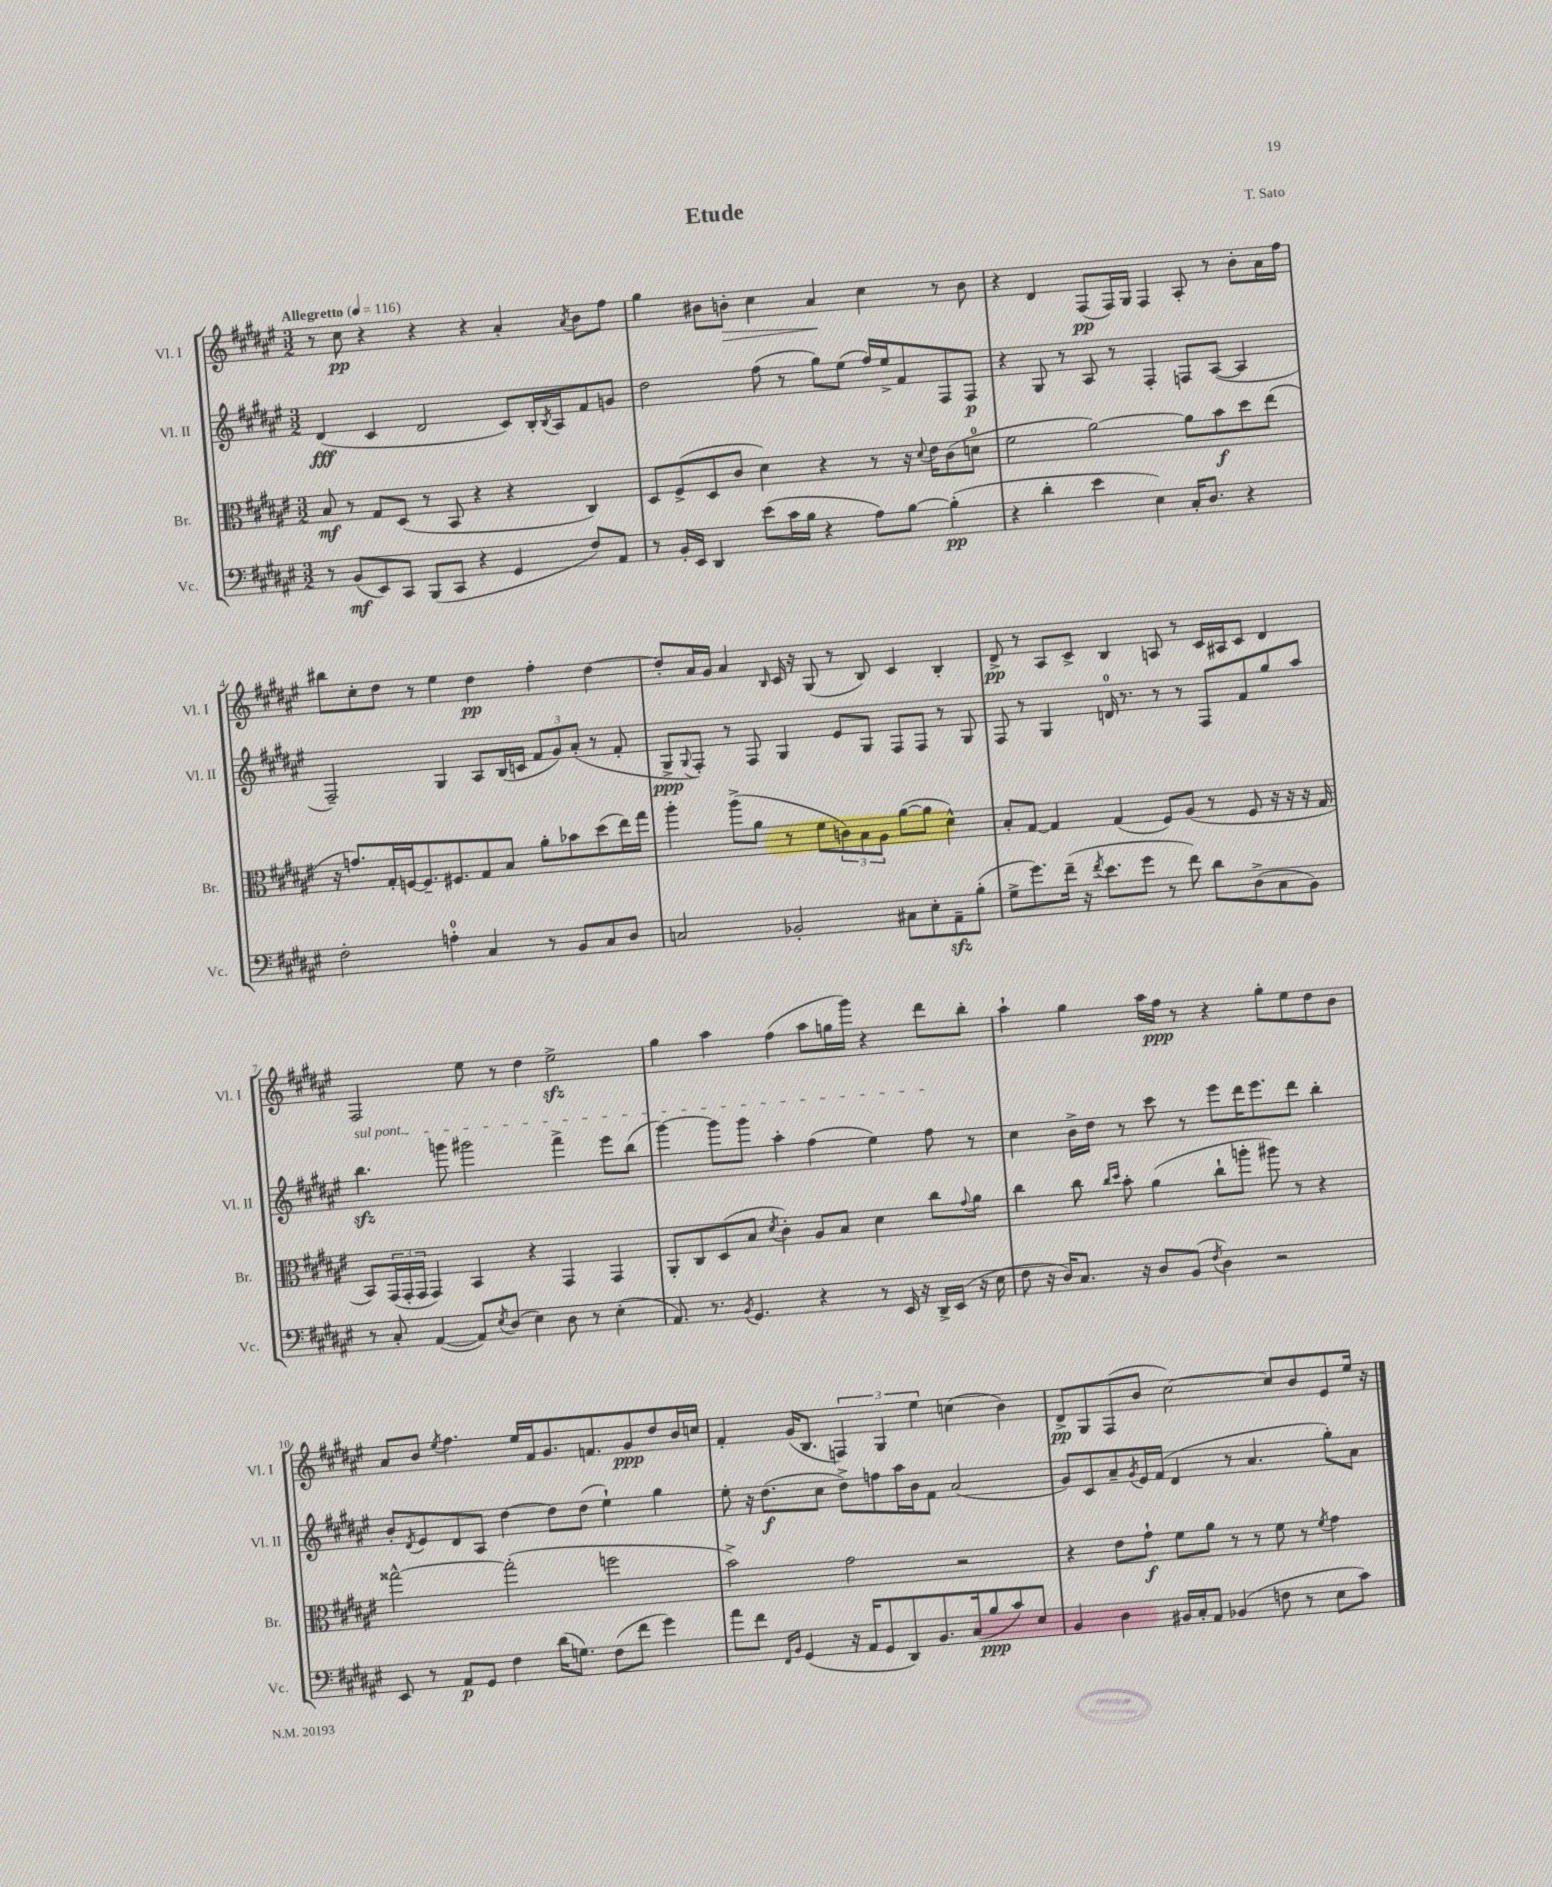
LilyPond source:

\header { title = "Etude" composer = "T. Sato" }
<<
\new StaffGroup <<
\new Staff = "s0" \with { instrumentName = "Vl. I" shortInstrumentName = "Vl. I" } {
    \clef treble \key fis \major \numericTimeSignature \time 3/2 \tempo "Allegretto" 4 = 116
    r8 cis''8\pp r4 r4 r4 ais'4-. \acciaccatura { ais'8 } b'8 fis''8 |
    gis''4 bis'8 b'8-.\> cis''4 ais'4\! cis''4 r8 b'8 |
    r4 dis'4 fis8\pp( fis16) gis16 fis4 ais8-. r8 b'8-. ais'16 fis''16 |
    bis''8 cis''8-. dis''8 r8 eis''4 dis''4\pp fis''4-. dis''4~ |
    dis''8-. ais'16 gis'16 ais'4 \grace { b16 } cis'16 r16 gis8( r8 b8) cis'4 b4-. |
    dis'8->\pp r8 ais8 cis'8-> b4 a8 r8 cis'16 ais16 cis'8 dis'4 |
    fis2 eis''8 r8 dis''4 eis''2->\sfz |
    gis''4 ais''4 fis''4( ais''8 g''16 gis'''16) r4 dis'''8 b''8-. |
    ais''4-! gis''4 ais''16 fis''16\ppp r8 r4 gis''8-. eis''8 dis''8 b'8 |
    ais'8 b'8 \acciaccatura { eis''8 } fis''4. eis''16 fis'16 gis'8. f'8. gis'8\ppp dis''8 b'16 c''16 |
    fis'4-. gis'16( b8. \tuplet 3/2 { f4) gis4 eis''4 } c''4( b'4) |
    dis'8->\pp gis8 fis8( b'8 cis''2~) cis''8 b'8 eis'8 eis''16 r16 \bar "|." |
}
\new Staff = "s1" \with { instrumentName = "Vl. II" shortInstrumentName = "Vl. II" } {
    \clef treble \key fis \major \numericTimeSignature \time 3/2
    dis'4\fff( cis'4 dis'2 cis'8) b16-. \acciaccatura { b8 } ais16 fis'8 g'8 |
    dis''2 fis''8( r8 gis''8) eis''8( fis''16) eis''16-> fis'8 fis8 fis8\p |
    r4 gis8 r8 ais8 r8 fis4-. f8 ais8~( ais4 |
    fis2--) gis4 ais8 b16( c'16 \tuplet 3/2 { fis'8 gis'8) ais'8-.( } r8 fis'8-. |
    gis8->\ppp \appoggiatura { gis8 } fis8-.) r8 fis8 gis4 eis'8 gis8 fis8 fis8 r8 gis8 |
    fis8 r8 gis4 d'16-0 r8. r8 r8 fis8 fis'8 gis''8 ais''8 |
    \once \override TextSpanner.bound-details.left.text = \markup { \italic "sul pont." } b''4.\sfz\startTextSpan g'''8 gis'''2 fis'''4-> eis'''8 b''8( |
    gis'''4~) gis'''8 gis'''8 ais''4-. fis''4( eis''4) fis''8\stopTextSpan r8 |
    cis''4 b'16-> dis''16 r8 cis'''8 r8 eis'''8 dis'''16 eis'''8. dis'''8 b''4-. |
    b'8-. \acciaccatura { dis'8 } eis'8 dis'8 ais8 dis''4~ dis''8 dis''8( eis''4-!) gis''4 |
    eis''8-. r16 dis''8.\f( cis''8 dis''8->) f''8 ais''16 b'16 fis'8 ais'2( |
    gis'8) cis'8 ais'8-- \acciaccatura { gis'8 } eis'16 fis'16( dis'4 r8 ais'4. gis''8-.) ais'8 \bar "|." |
}
\new Staff = "s2" \with { instrumentName = "Br." shortInstrumentName = "Br." } {
    \clef alto \key fis \major \numericTimeSignature \time 3/2
    b8\mf r8 gis8 dis8( r8 b,8 r4 r4 cis4) |
    dis8 fis8->( dis8 cis'8 dis'4) r4 r8 r16 \appoggiatura { dis'8 } eis'16 cis'8( d'8-0 |
    fis'2 ais'2~) ais'8 b'8\f dis''8 eis''8( |
    r16 g'8.) gis16-. f16~ f8.-- fis8. gis8 b8 ais'8-. bes'8 dis''8( eis''16) gis''16 |
    ais''4-. ais''8->( ais'8 r8 fis'8 \tuplet 3/2 { c'8) b8 ais8 } ais'8~( ais'8 dis'4-^) |
    b8-. gis8~ gis4 gis4( fis8) ais8( r8 fis8 r16 r16 r16 gis16 |
    b,8) \tuplet 3/2 { gis,16( gis,16-. gis,16 } gis,4) b,4 r4 gis,4 gis,4 |
    ais,8-. cis8 dis8( b8 \acciaccatura { dis'8 } cis'4-.) ais8 b8 dis'4 cis''8 \appoggiatura { gis'8 } ais'8 |
    cis''4 cis''8 \grace { cis''16 dis''16 } b'8-. ais'4( cis''8-! a''8-. ais''8) r8 r4 |
    gisis''2~-^ gisis''2-.( f''2 |
    b'2->) gis'2 r2 |
    r4 eis'8 gis'8-!\f fis'8 ais'8 r8 r8 fis'8 r8 \acciaccatura { fis'8 } gis'4 \bar "|." |
}
\new Staff = "s3" \with { instrumentName = "Vc." shortInstrumentName = "Vc." } {
    \clef bass \key fis \major \numericTimeSignature \time 3/2
    r8 b,8\mf( eis,8) cis,8 b,,8( cis,8 r4 gis,4 fis8) ais,8 |
    r8 b,16-. eis,16 dis,4 eis'8( cis'16 b16 r4 ais8) b8~ b4-.\pp( |
    r4 dis'4-. eis'4 eis4) cis16-. dis8. r4 |
    fis2-. a4-0-. cis4 r8 b,8 cis8 dis8 |
    c2 bes,2-. cis8 eis8-. ais,8--\sfz b8-.( |
    gis8-> gis'8.) fis'16--( r16 \acciaccatura { fis'8 } eis'8. gis'8 r8 fis'8) dis'8 dis8->( cis8 b,8) |
    r8 cis8-. ais,4~( ais,8) \acciaccatura { eis8 } dis8( eis4) dis8 r8 eis4-.( |
    ais,8.) r8. \acciaccatura { b,8 } gis,4. r4 r8 eis,16 r16 dis,16-> eis,16( r16 eis16 |
    fis8 r16 dis16) cis8. r16 dis8 b,8( \acciaccatura { fis8 } dis4) r2 |
    eis,8 r8 ais,8\p gis,8 fis4 dis'16( g8.) fis8( fis'8 gis'4) |
    ais'8 fis'8 \grace { fis,16 b,16 } gis,4( r16 ais,16 gis,8 dis,8) b,8. cis16( b8\ppp cis'8) eis8 |
    b,4 dis4 bis,16 cis16-. ais,8 bes,4( f8 r8 eis8 cis'8) \bar "|." |
}
>>
>>
